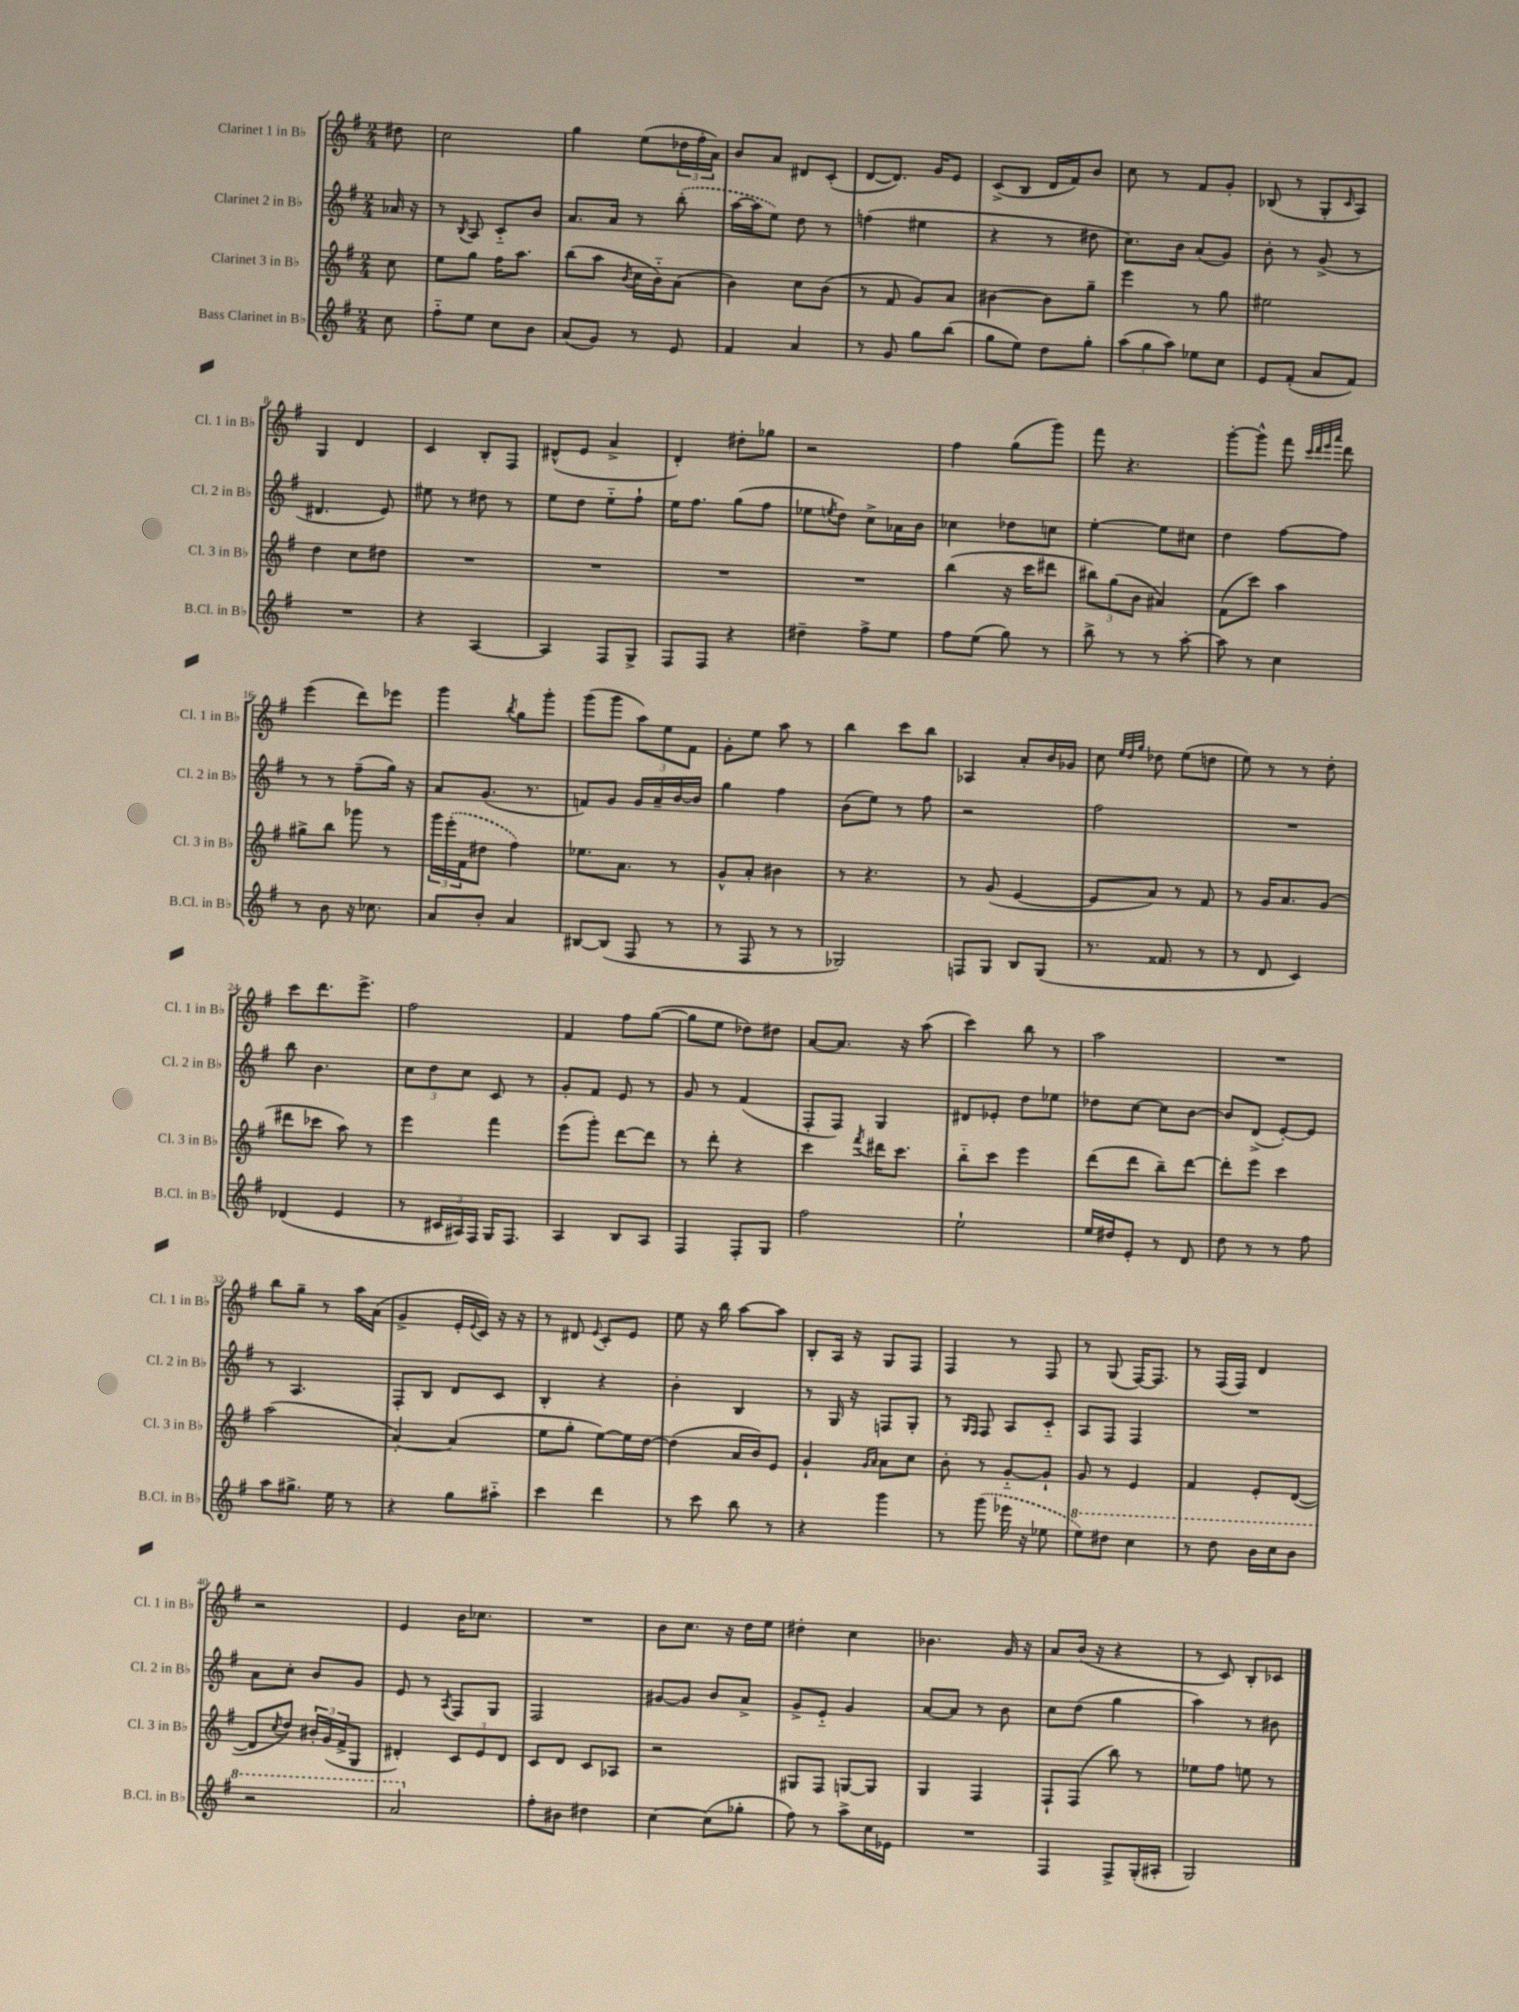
<<
\new StaffGroup <<
\new Staff = "s0" \with { instrumentName = "Clarinet 1 in Bb" shortInstrumentName = "Cl. 1 in Bb" } {
    \clef treble \key g \major \numericTimeSignature \time 2/4 \partial 8
    dis''8 |
    c''2 |
    g''4 e''8( \tuplet 3/2 { des''16 fis''16-. a'16) } |
    b'8 a'8 dis'8 c'8-.( |
    d'8~ d'8.) g'16 e'8 |
    c'8->( b8 d'16 fis'16) b'8 |
    c''8 r8 fis'8 g'8-. |
    bes8( r8 g8-. \grace { c'16 } a8) |
    g4 d'4 |
    c'4 b8-. fis8 |
    dis'8-^( e'8 a'4-> |
    d'4-.) dis''8-. ges''8 |
    r2 |
    fis''4 g''8( g'''8) |
    fis'''8 r4. |
    g'''8~-. g'''8-^ fis'''8 \grace { c'''32 d'''32 e'''32 a'''32 } d'''8 |
    e'''4( d'''8) ees'''8 |
    g'''4 \acciaccatura { b''8 } g''8 g'''8-. |
    g'''8( g'''8 \tuplet 3/2 { a''8) e''8 fis'8 } |
    g'8-. e''8 a''8 r8 |
    b''4 c'''8 b''8 |
    aes4 a'8-. b'16 ges'16 |
    c''8 \grace { e''32 d''32 g''32 } des''8 e''8( d''8 |
    e''8) r8 r8 d''8-. |
    c'''8 d'''8. e'''8.-> |
    fis''2 |
    fis'4 fis''8 g''8~( |
    g''8 e''8 des''8) dis''8 |
    a'8~ a'8. r16 a''8( |
    c'''4) b''8 r8 |
    a''2 |
    R2 |
    b''8 g''8-- r8 a''16 a'16( |
    g'4-> e'16-. \appoggiatura { e'8 } c'16) r16 r16 |
    r8 dis'8 \appoggiatura { e'8 } c'8-. e'8 |
    e''8 r16 b''16 a''8~ a''8 |
    b8-. a16 r16 g8 fis8 |
    fis4 r8 fis8 |
    r8 g8( fis16~) fis8. |
    r8 fis16( fis16) d'4 |
    r2 |
    e'4 b'16 ces''8. |
    R2 |
    b'8 c''8. r16 d''16 e''16 |
    dis''4-. c''4 |
    bes'4. g'16 r16 |
    a'8 b'16( r16 r4 |
    r8 c'8) b8-. ces'8 \bar "|." |
}
\new Staff = "s1" \with { instrumentName = "Clarinet 2 in Bb" shortInstrumentName = "Cl. 2 in Bb" } {
    \clef treble \key g \major \numericTimeSignature \time 2/4 \partial 8
    aes'16 r16 |
    r8 \acciaccatura { b8 } a8 c'8-_ b'8 |
    a'8. a'16 r8 \once \slurDashed b''8-.( |
    a''16~ a''16 e''8) d''8 r8 |
    f''4( eis''4 |
    r4 r8 dis''8 |
    c''8.) b'16 a'8( g'8) |
    b'8-. r8 g'8->( r8 |
    dis'4. e'8) |
    eis''8 r8 dis''8 r8 |
    e''8 d''8 e''8-_ fis''8-! |
    e''16 fis''8. g''8( fis''8 |
    ees''8 \acciaccatura { e''8 } d''8) c''8-> aes'16 b'16 |
    ces''4 des''8 c''8 |
    e''4~-. e''8 cis''8 |
    d''4 fis''8~ fis''8 |
    r8 r8 fis''8--( g''16) r16 |
    a'8 g'8.( r8. |
    f'8) g'8 g'16 a'16-- b'16~ b'16 |
    g''4 fis''4 |
    b'8( e''8) r8 fis''8 |
    r2 |
    fis''2 |
    R2 |
    b''8 b'4. |
    \tuplet 3/2 { c''8 d''8 c''8 } c'8 r8 |
    g'8-. fis'8 e'8 r8 |
    g'8 r8 fis'4( |
    fis8-. fis8) g4 |
    dis'8 ees'8-. d''8 ees''8 |
    des''8 c''8~ c''8 b'8~ |
    b'8 d'8->( e'8~-.) e'8 |
    r8 a4. |
    fis8-. b8 d'8 c'8 |
    b4-. r4 |
    b'4-. b4 |
    r8 g16 r16 f8 g8-. |
    r8 \grace { g16 fis16 } fis8 a8 c'8-_ |
    a8 fis8 fis4 |
    R2 |
    a'8 c''8-. b'8 g'8 |
    e'8 r8 \acciaccatura { a8 } fis8 g8 |
    fis2 |
    gis'8~ gis'8 b'8 a'8-> |
    g'8-> e'8-_ g'4 |
    a'8~ a'8 r8 b'8 |
    c''8 d''8( g''4 |
    a''4) r8 bis'8 \bar "|." |
}
\new Staff = "s2" \with { instrumentName = "Clarinet 3 in Bb" shortInstrumentName = "Cl. 3 in Bb" } {
    \clef treble \key g \major \numericTimeSignature \time 2/4 \partial 8
    c''8 |
    e''8 g''8 fis''16 a''8. |
    b''8( a''8 \acciaccatura { b'8 } c''16 b'16-_) a'8( |
    b'4) c''8 b'8( |
    r8 fis'8 g'8) a'8 |
    bis'4~ bis'8 g''8-- |
    e'''4 r8 g''8 |
    eis''2 |
    d''4 c''8 dis''8 |
    R2 |
    R2 |
    R2 |
    R2 |
    b''4( r16 c'''16 dis'''8 |
    \tuplet 3/2 { bis''8) g''8( b'8 } ais'4) |
    fis'8( c'''8) a''4 |
    gis''8-> b''8 ges'''8 r8 |
    \tuplet 3/2 { g'''16 \once \slurDashed e'''16-.( fis'16 } dis''8 fis''4) |
    ees''8. a'8. r8 |
    g'8-^ a'8-. bis'4 |
    r8 r4. |
    r8 g'8( e'4~ |
    e'8 a'8) r8 fis'8 |
    r8 g'16 a'8. g'8( |
    dis'''8 ces'''8 a''8) r8 |
    e'''4 fis'''4 |
    e'''8( g'''8-.) d'''8~ d'''8 |
    r8 d'''8-. r4 |
    c'''4 \acciaccatura { fis'''8 } dis'''16 c'''8. |
    b''8-_ c'''8 e'''4 |
    d'''8( d'''8 b''8--) d'''8~ |
    d'''8-. e'''8 c'''4 |
    a''2( |
    a'4~-.) a'4( |
    e''8 g''8-. e''8~) e''16 d''16~ |
    d''4( a'16 b'16) e'8 |
    g'4-! \grace { g'16 a'16 } a'8 c''8 |
    b'8-. r8 g'8~-_ g'8-! |
    g'8 r8 e'4 |
    fis'4 e'8-. d'8~( |
    d'8 \acciaccatura { c''8 } d''8) \tuplet 3/2 { bis'16-. g'16( fis'16-> } g8 |
    dis'4-.) \tuplet 3/2 { c'8 e'8 dis'8 } |
    c'8 d'8 c'8 aes8 |
    r2 |
    gis8 fis8 g8~ g8 |
    g4 fis4 |
    fis8-! fis8( b''8) r8 |
    ees''8 fis''8 e''8 r8 \bar "|." |
}
\new Staff = "s3" \with { instrumentName = "Bass Clarinet in Bb" shortInstrumentName = "B.Cl. in Bb" } {
    \clef treble \key g \major \numericTimeSignature \time 2/4 \partial 8
    c''8 |
    fis''8-_ e''8 c''8 b'8 |
    a'8( g'8) r8 e'8 |
    fis'4 a'4 |
    r8 g'8 g''8 b''8( |
    g''8 e''8) d''8 g''8-. |
    \tuplet 3/2 { a''8( g''8 a''8) } ees''8 c''8 |
    e'8 fis'8-.( a'8 fis'8) |
    R2 |
    r4 a4~ |
    a4 fis8 g8-> |
    fis8 fis8 r4 |
    dis''4-- fis''8-> e''8 |
    fis''8 e''8( g''8) r8 |
    b''8-> r8 r8 a''8~-. |
    a''8 r8 c''4 |
    r8 b'8 r16 ces''8. |
    a'8 b'8-. a'4 |
    bis8~ bis8( fis8 r8 |
    r8 fis8 r8 r8 |
    ges2) |
    f8 g8 b8 g8( |
    r8. fisis'8. r8 |
    r8 d'8 c'4) |
    des'4( e'4 |
    r8 \tuplet 3/2 { cis'16 ais16) fis16 } g16 fis8. |
    a4 b8 a8 |
    fis4 fis8-. g8 |
    fis''2 |
    e''2-! |
    e''16 dis''16 e'8-. r8 d'8 |
    d''8 r8 r8 fis''8 |
    a''8 gis''8.-> e''16 r8 |
    r4 g''8 ais''8-_ |
    c'''4 d'''4 |
    r8 c'''8 b''8 r8 |
    r4 g'''4 |
    r8 \once \slurDashed g'''8( ees'''16 r16 ees''8 |
    \ottava #1 e'''8) dis'''8 c'''4 |
    r8 d'''8 b''16 c'''16 b''8 |
    r2 |
    a''2 \ottava #0 |
    fis''8-. bis'8 dis''4 |
    c''4~ c''8( ges''8-. |
    fis''8) r8 a''8-> c''16 ees'16 |
    R2 |
    fis4 fis8-> g16-.( ais16-. |
    g2) \bar "|." |
}
>>
>>
